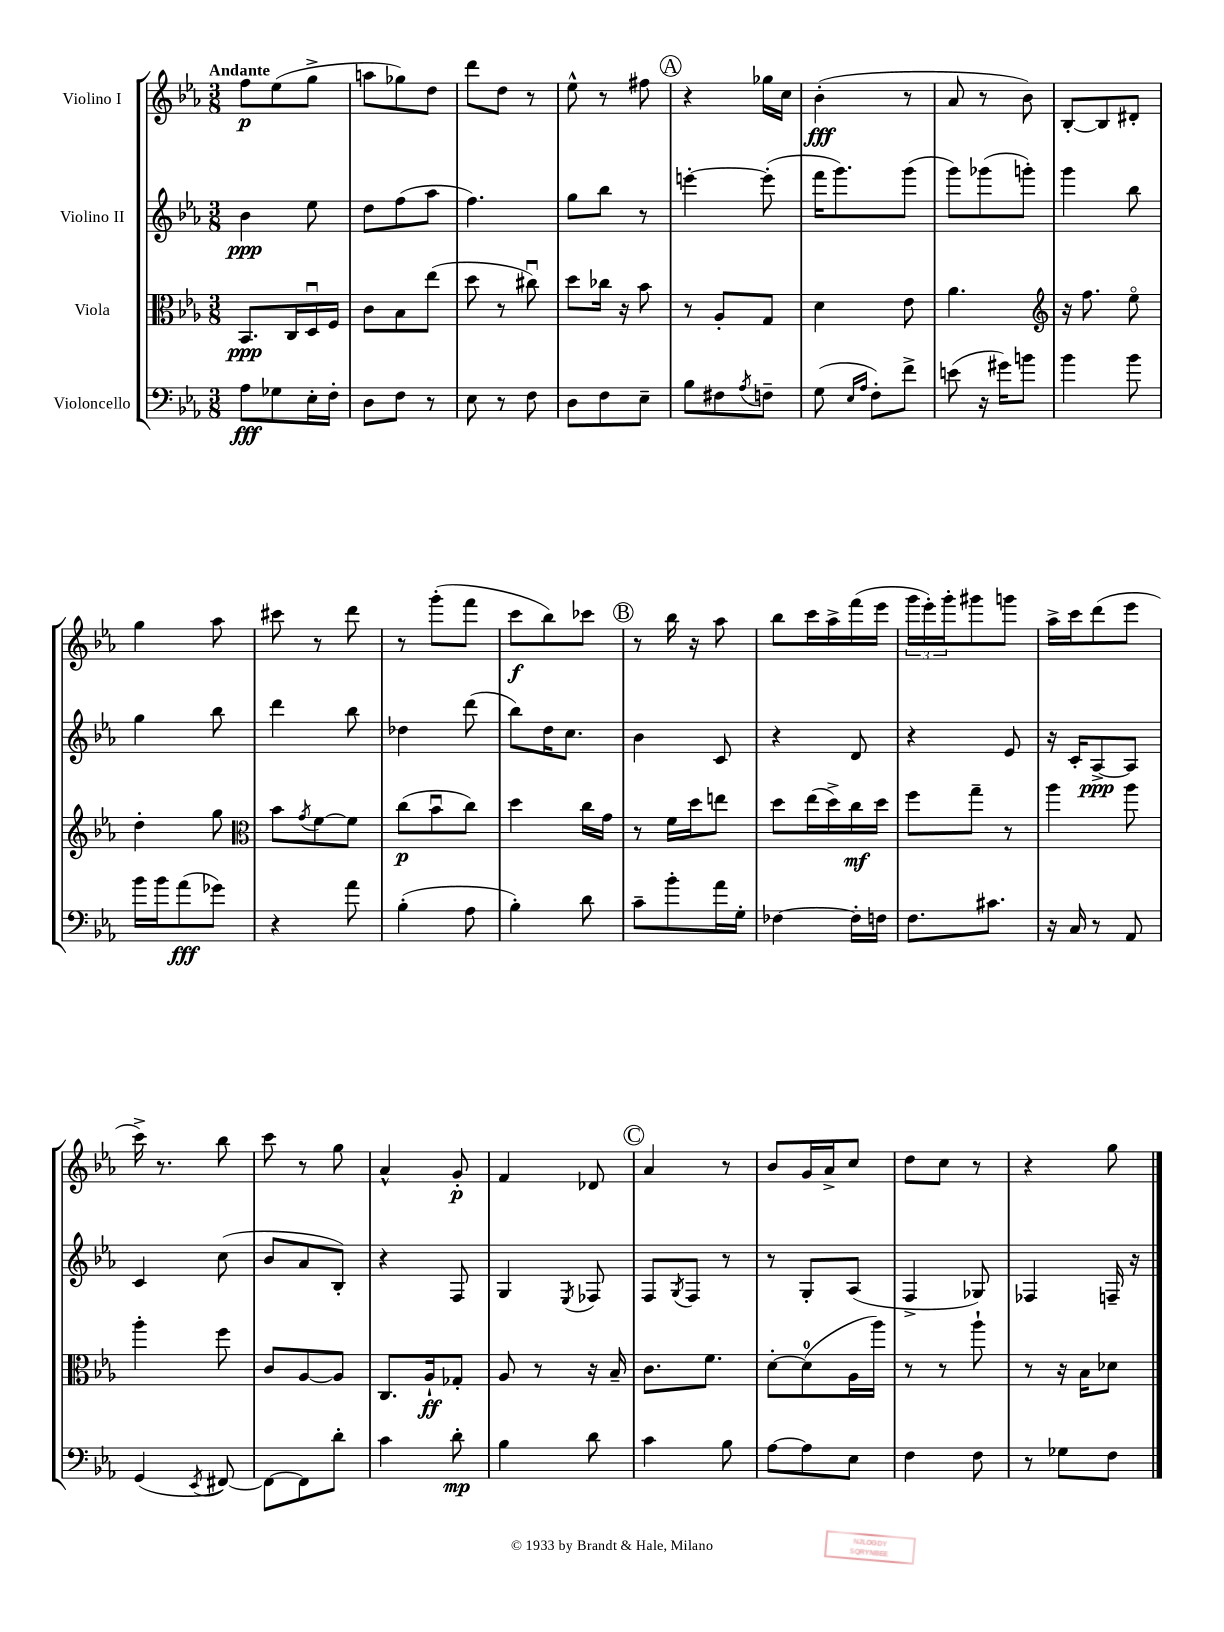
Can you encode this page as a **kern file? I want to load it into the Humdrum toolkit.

**kern	**kern	**kern	**kern
*staff4	*staff3	*staff2	*staff1
*clefF4	*clefC3	*clefG2	*clefG2
*k[b-e-a-]	*k[b-e-a-]	*k[b-e-a-]	*k[b-e-a-]
*M3/8	*M3/8	*M3/8	*M3/8
8A-\L	8.BB-/L	4b-\	8ff\L
8G-\	.	.	(8ee-\
.	16C/L	.	.
16E-'\L	16Du/	8ee-\	8gg^\J
16F'\JJ	16F/JJ	.	.
=	=	=	=
8D\L	8c\L	8dd\L	8aa\L
8F\J	8B-\	(8ff\	8gg-\)
8r	(8ee-\J	8aa-\J	8dd\J
=	=	=	=
8E-\	8dd\	4.ff\)	8ddd\L
8r	8r	.	8dd\J
8F\	8cc#u\)	.	8r
=	=	=	=
8D\L	8dd\L	8gg\L	8ee-^^\
8F\	16cc-\Jk	8bb-\J	8r
.	16r	.	.
8E-~\J	8b-\	8r	8ff#\
=	=	=	=
8B-\L	8r	[4eee'\	4r
8F#\	8A-'/L	.	.
8qA-/	.	.	.
8F~\J	8G/J	(8eee'\]	16gg-\LL
.	.	.	16cc\JJ
=	=	=	=
(8G\	4d\	16fff\LK	(4b-'\
.	.	8.ggg\)	.
16qqE-/LL	.	.	.
16qqA-/JJ	.	.	.
8F'\L)	.	.	.
8f^\J	8e-\	(8ggg\J	8r
=	=	=	=
(8e\	4.a-\	8ggg\L)	8a-/
16r	.	(8ggg-\	8r
16g#\LK)	.	.	.
8b\J	.	8ggg'\J)	8b-\)
=	=	=	=
*	*clefG2	*	*
4b-\	16r	4ggg\	[8B-'/L
.	8.ff\	.	.
.	.	.	8B-/]
8b-\	8ee-o\	8bb-\	8d#'/J
=	=	=	=
16b-\LL	4dd'\	4gg\	4gg\
16b-\J	.	.	.
(8a-\	.	.	.
8g-\J)	8gg\	8bb-\	8aa-\
=	=	=	=
*	*clefC3	*	*
4r	8b-\L	4ddd\	8ccc#\
.	8qg/	.	.
.	[8f\	.	8r
8a-\	8f\]J	8bb-\	8ddd\
=	=	=	=
(4B-'\	(8cc\L	4dd-\	8r
.	8b-u\	.	(8ggg'\L
8A-\	8cc\J)	(8ddd\	8fff\J
=	=	=	=
4B-'\)	4dd\	8bb-\L)	8ccc\L
.	.	16dd\K	8bb-\)
.	.	8.cc\J	.
8d\	16cc\LL	.	8ccc-\J
.	16g\JJ	.	.
=	=	=	=
8c~\L	8r	4b-\	8r
8b-'\	16f\LL	.	16bb-\
.	16dd\J	.	16r
16a-\L	8ee\J	8c/	8aa-\
16G'\JJ	.	.	.
=	=	=	=
[4F-\	8dd\L	4r	8bb-\L
.	(16ee-\L	.	16ccc\L
.	16dd^\)	.	16aa-^\
16F-'\]LL	16cc\	8d/	(16fff\
16F\JJ	16dd\JJ	.	16eee-\JJ
=	=	=	=
8.F\L	8ff\L	4r	24ggg\LL
.	.	.	24eee-'\)
.	.	.	24ggg'\J
.	8gg~\J	.	8ggg#\
8.c#\J	.	.	.
.	8r	8e-/	8ggg\J
=	=	=	=
16r	4aa-\	16r	16aa-^\LL
16C/	.	16c'/LK	16ccc\J
8r	.	[8A-^/	(8ddd\
8AA-/	8aa-\	8A-/]J	8eee-\J
=	=	=	=
(4GG/	4aa-'\	4c/	16ccc^\)
.	.	.	8.r
8qEE-/	.	.	.
[8FF#/)	8ff\	(8cc\	8bb-\
=	=	=	=
8FF#\_L	8c/L	8b-/L	8ccc\
8FF#\]	[8A-/	8a-/	8r
8d'\J	8A-/]J	8B-'/J)	8gg\
=	=	=	=
4c\	8.C/L	4r	4a-^^/
.	16A-`/k	.	.
8d'\	8G-'/J	8F/	8g'/
=	=	=	=
4B-\	8A-/	4G/	4f/
.	8r	.	.
.	.	8qE-/	.
8d\	16r	8F-/	8d-/
.	16B-~/	.	.
=	=	=	=
4c\	8.c\L	8F/L	4a-/
.	.	8qG/	.
.	.	8F/J	.
.	8.f\J	.	.
8B-\	.	8r	8r
=	=	=	=
[8A-\L	[8d'\L	8r	8b-/L
8A-\]	(8d\]	8G'/L	16g/L
.	.	.	16a-^/J
8E-\J	16A-\L	(8A-/J	8cc/J
.	16aa-\JJ)	.	.
=	=	=	=
4F\	8r	4F^/	8dd\L
.	8r	.	8cc\J
8F\	8aa-`\	8G-/)	8r
=	=	=	=
8r	8r	4F-/	4r
8G-\L	16r	.	.
.	16B-\LK	.	.
8F\J	8d-\J	16F~/	8gg\
.	.	16r	.
==	==	==	==
*-	*-	*-	*-
